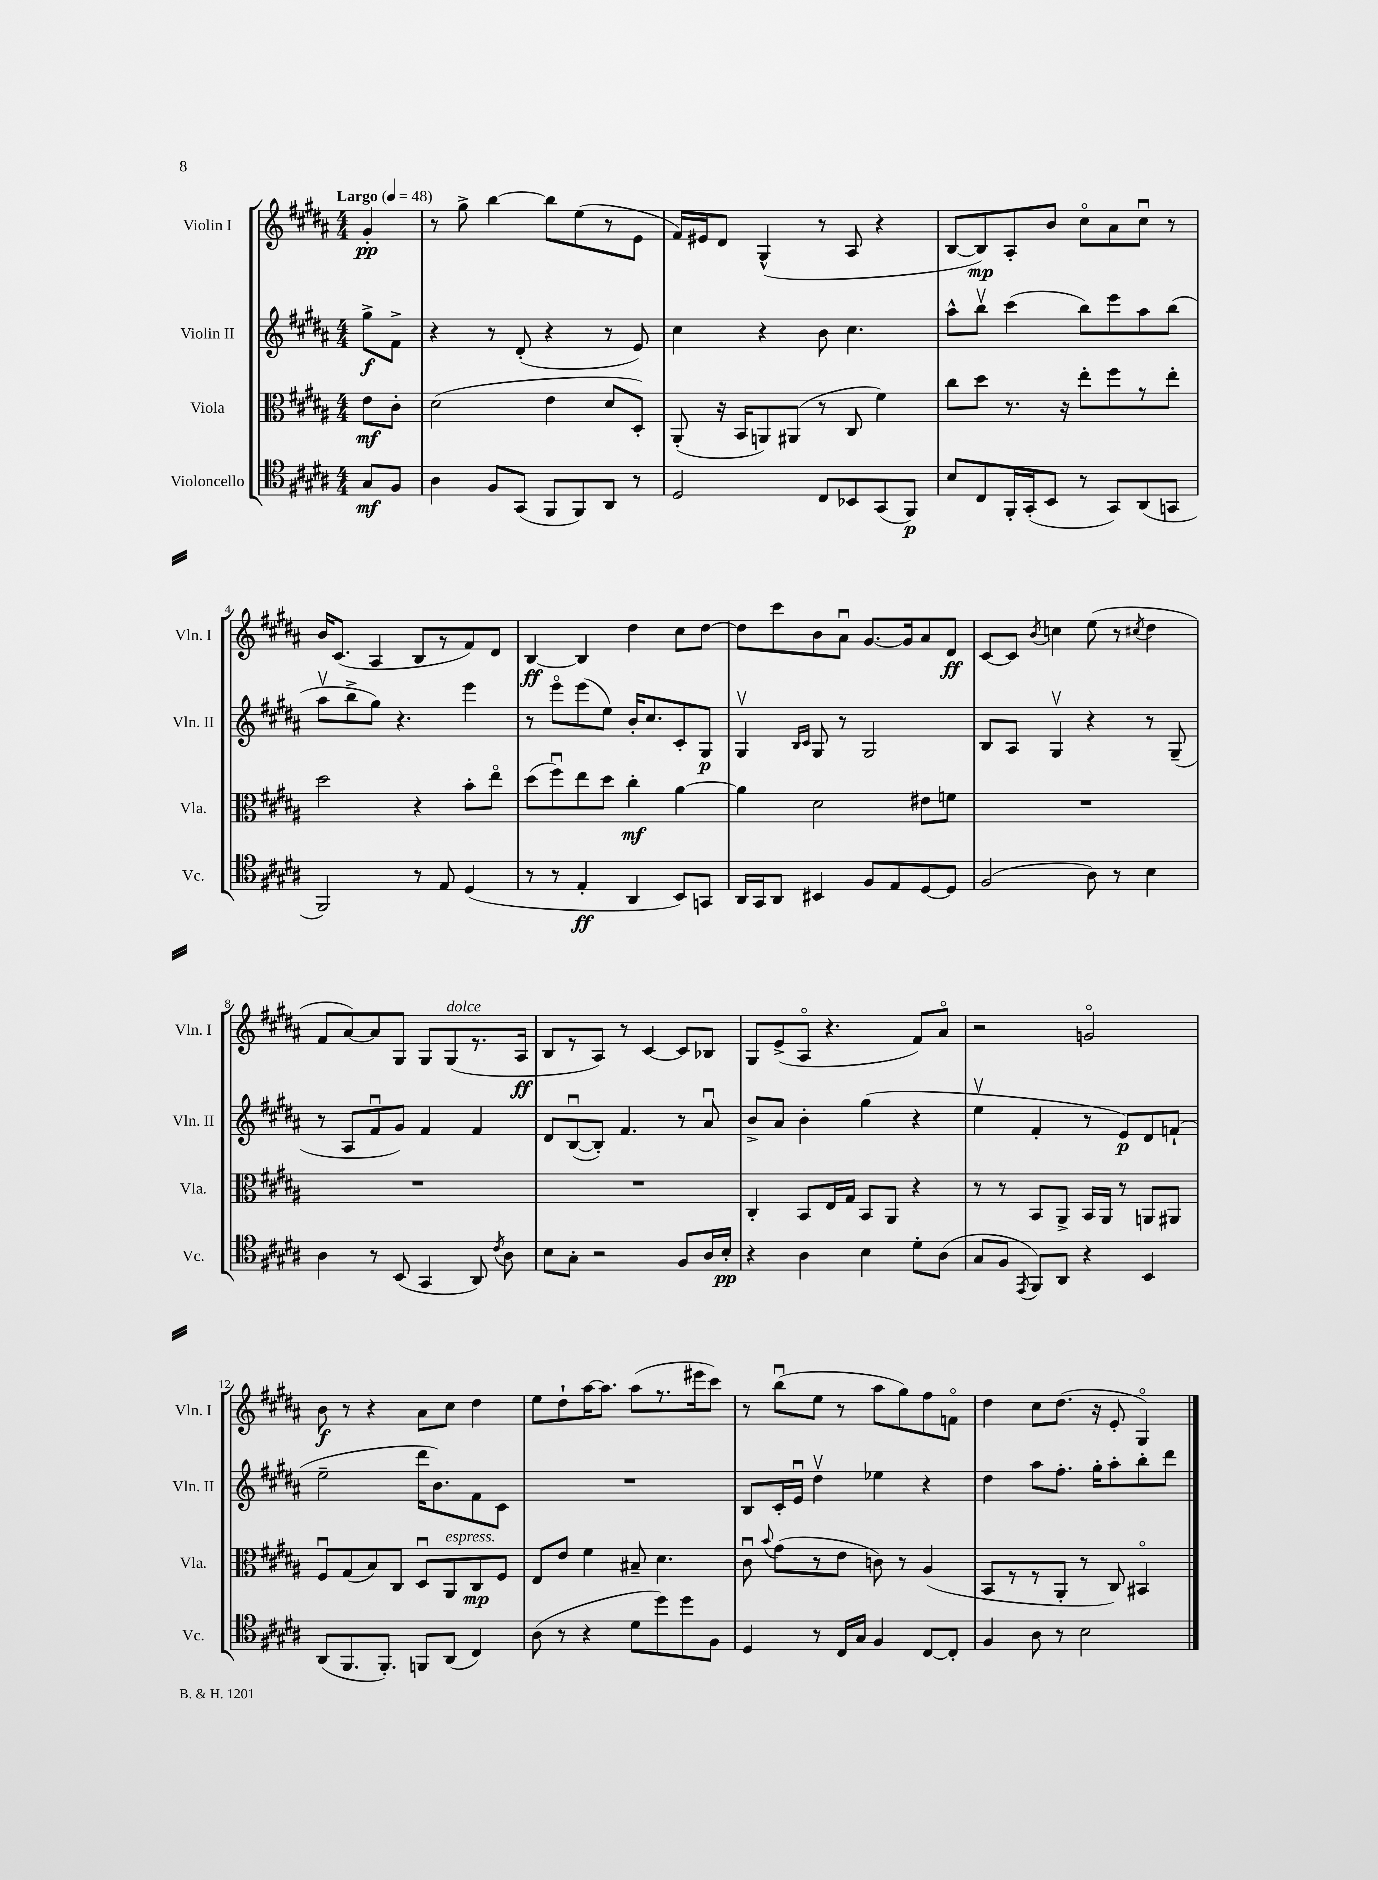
<<
\new StaffGroup <<
\new Staff = "s0" \with { instrumentName = "Violin I" shortInstrumentName = "Vln. I" } {
    \clef treble \key b \major \numericTimeSignature \time 4/4 \partial 4 \tempo "Largo" 4 = 48
    \autoBeamOff gis'4-.\pp |
    r8 gis''8-> b''4~ b''8[ e''8( r8 e'8] |
    fis'16[) eis'16 dis'8] gis4-^( r8 ais8 r4 |
    b8[~ b8\mp) ais8-. b'8] cis''8[\flageolet ais'8 cis''8]\downbow r8 |
    b'16[ cis'8.]( ais4 b8[ r8 fis'8) dis'8] |
    b4~\ff b4 dis''4 cis''8[ dis''8]~ |
    dis''8[ cis'''8 b'8 ais'8]\downbow gis'8.[~ gis'16 ais'8 dis'8]\ff |
    cis'8[~ cis'8] \acciaccatura { b'8 } c''4 e''8( r8 \acciaccatura { cis''8 } dis''4 |
    fis'8[ ais'8~) ais'8 gis8] gis8[ gis8^\markup { \italic "dolce" }( r8. ais16]\ff |
    b8[ r8 ais8]) r8 cis'4~ cis'8[ bes8] |
    gis8[ e'8->( ais8]\flageolet r4. fis'8[) ais'8]\flageolet |
    r2 g'2\flageolet |
    b'8\f r8 r4 ais'8[ cis''8] dis''4 |
    e''8[ dis''8-! ais''16~ ais''8.] ais''8[( r8. eis'''16 cis'''8]) |
    r8 b''8[\downbow( e''8] r8 ais''8[ gis''8) fis''8 f'8]\flageolet |
    dis''4 cis''8[ dis''8.]( r16 e'8-. gis4\flageolet) \bar "|." |
}
\new Staff = "s1" \with { instrumentName = "Violin II" shortInstrumentName = "Vln. II" } {
    \clef treble \key b \major \numericTimeSignature \time 4/4 \partial 4
    \autoBeamOff gis''8[->\f fis'8]-> |
    r4 r8 dis'8-.( r4 r8 e'8) |
    cis''4 r4 b'8 cis''4. |
    ais''8[-^ b''8]\upbow cis'''4( b''8[) e'''8 ais''8 b''8]( |
    ais''8[\upbow b''8-> gis''8]) r4. e'''4 |
    r8 e'''8[\flageolet e'''8( e''8]) b'16[-. cis''8. cis'8-. gis8]\p |
    gis4\upbow \grace { b16[ cis'16] } gis8 r8 gis2 |
    b8[ ais8] gis4\upbow r4 r8 gis8--( |
    r8 ais8[ fis'8\downbow gis'8]) fis'4 fis'4 |
    dis'8[ b8~\downbow( b8]-.) fis'4. r8 ais'8\downbow |
    b'8[-> ais'8] b'4-. gis''4( r4 |
    e''4\upbow fis'4-. r8 e'8[\p) dis'8 f'8]-!( |
    e''2-- dis'''16[ b'8.) fis'8 cis'8] |
    R1 |
    b8[ cis'16-. e'16]\downbow dis''4\upbow ees''4 r4 |
    dis''4 ais''8[ fis''8.]-. gis''16[-. ais''8-. b''8-. dis'''8] \bar "|." |
}
\new Staff = "s2" \with { instrumentName = "Viola" shortInstrumentName = "Vla." } {
    \clef alto \key b \major \numericTimeSignature \time 4/4 \partial 4
    \autoBeamOff e'8[\mf cis'8]-. |
    dis'2( e'4 dis'8[ dis8]-.) |
    ais,8-.( r16 b,16[ a,8) ais,8]( r8 cis8 fis'4) |
    cis''8[ dis''8] r8. r16 e''8[-. fis''8 r8 e''8]-. |
    dis''2 r4 b'8[-. e''8]\flageolet |
    dis''8[( fis''8\downbow) e''8 dis''8] cis''4-.\mf ais'4~ |
    ais'4 dis'2 eis'8[ f'8] |
    R1 |
    R1 |
    R1 |
    cis4-. b,8[ e16 gis16] b,8[ ais,8] r4 |
    r8 r8 b,8[ ais,8]-> b,16[ ais,16] r8 a,8[ ais,8] |
    fis8[\downbow gis8( b8) cis8] dis8[\downbow ais,8^\markup { \italic "espress." } cis8\mp fis8] |
    e8[ e'8] fis'4 bis8-- dis'4. |
    cis'8\downbow \appoggiatura { b'8 } gis'8[( r8 e'8] c'8) r8 ais4( |
    b,8[ r8 r8 ais,8]-. r8 cis8) bis,4\flageolet \bar "|." |
}
\new Staff = "s3" \with { instrumentName = "Violoncello" shortInstrumentName = "Vc." } {
    \clef tenor \key b \major \numericTimeSignature \time 4/4 \partial 4
    \autoBeamOff gis8[\mf fis8] |
    ais4 fis8[ gis,8]( fis,8[ fis,8) ais,8] r8 |
    dis2 cis8[ bes,8 gis,8( fis,8]\p) |
    b8[ cis8 fis,16-. gis,16-.( b,8] r8 gis,8[) ais,8( g,8] |
    fis,2) r8 e8 dis4( |
    r8 r8 e4-.\ff ais,4 b,8[) g,8] |
    ais,16[ gis,16 ais,8] bis,4 fis8[ e8 dis8~ dis8] |
    fis2( ais8) r8 b4 |
    ais4 r8 b,8( gis,4 ais,8) \acciaccatura { cis'8 } ais8 |
    b8[ gis8]-. r2 fis8[ ais16 b16]-.\pp |
    r4 ais4 b4 dis'8[-. ais8]( |
    gis8[ fis8] \acciaccatura { e,8 } fis,8[) ais,8] r4 b,4 |
    ais,8[( fis,8. fis,8.]-.) f,8[ ais,8]( cis4) |
    ais8( r8 r4 dis'8[ dis''8) dis''8 fis8] |
    dis4 r8 cis16[ gis16] fis4 cis8[~ cis8]-. |
    fis4 ais8 r8 b2 \bar "|." |
}
>>
>>
